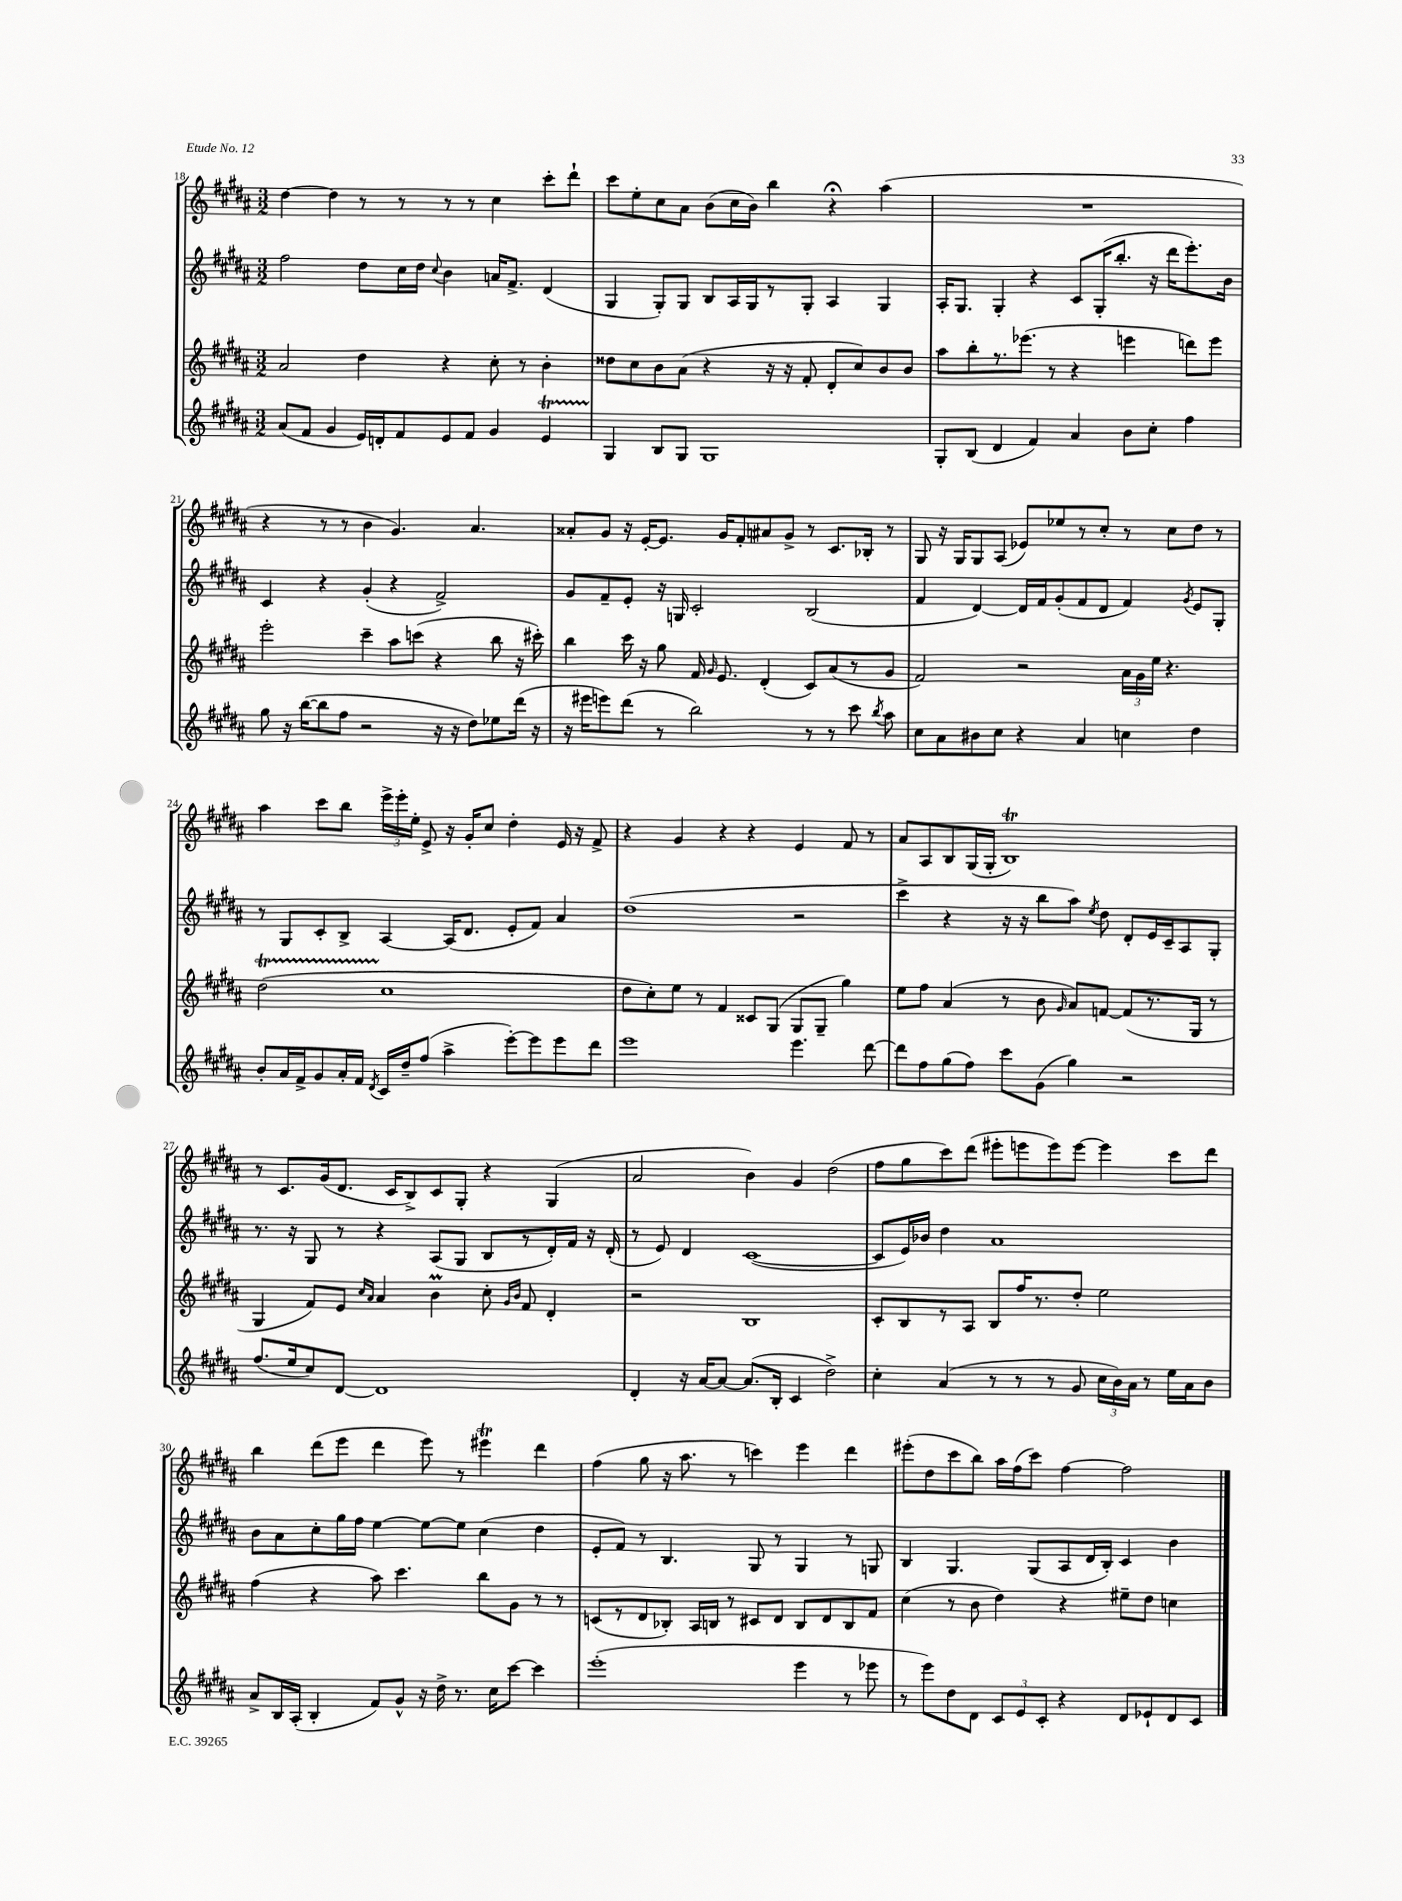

**kern	**kern	**kern	**kern
*staff4	*staff3	*staff2	*staff1
*clefG2	*clefG2	*clefG2	*clefG2
*k[f#c#g#d#a#]	*k[f#c#g#d#a#]	*k[f#c#g#d#a#]	*k[f#c#g#d#a#]
*M3/2	*M3/2	*M3/2	*M3/2
(8a#/L	2a#/	2ff#\	[4dd#\
8f#/J	.	.	.
4g#/	.	.	4dd#\]
16e/LL)	4dd#\	8dd#\L	8r
16d'/J	.	.	.
8f#/	.	16cc#\L	8r
.	.	16dd#\JJ	.
.	.	8qqcc#/	.
8e/	4r	4b\	8r
8f#/J	.	.	8r
4g#/	8cc#'\	16a/LK	4cc#\
.	.	8.f#^/J	.
.	8r	.	.
4e/	4b'\	(4d#/	8ccc#'\L
.	.	.	8ddd#`\J
=	=	=	=
4G#/	8dd##\L	4G#/	8ccc#\L
.	8cc#\	.	8ee'\
8B/L	8b\	8G#'/L)	8cc#\
8G#/J	(8a#\J	8G#/J	8a#\J
1G#	4r	8B/L	(8b\L
.	.	16A#/L	16cc#\L
.	.	16G#/J	16b\JJ)
.	16r	8r	4bb\
.	16r	.	.
.	8f#'/	8G#'/J	.
.	8d#'/L	4A#/	4r;
.	8cc#/)	.	.
.	8b/	4G#/	(4aa#\
.	8b/J	.	.
=	=	=	=
8G#'/L	8aa#\L	16A#'/LK	1.r
.	.	8.G#/J	.
(8B/J	8bb'\	.	.
4d#/	8.r	4G#'/	.
.	(8.eee-\J	.	.
4f#/)	.	4r	.
.	8r	.	.
4a#/	4r	8c#/L	.
.	.	(16G#'/K	.
.	.	8.bb'/J	.
8b\L	4eee\	.	.
8cc#'\J	.	16r	.
.	.	16ddd#\LK	.
4ff#\	8ddd\L)	8.eee'\)	.
.	8eee\J	.	.
.	.	16b\Jk	.
=	=	=	=
8gg#\	2eee'\	4c#/	4r
16r	.	.	.
([16bb\LK	.	.	.
8bb\]	.	4r	8r
8ff#\J	.	.	8r
2r	4ccc#~\	(4g#'/	4b\
.	8aa#\L	4r	4.g#/)
.	(8ccc\J	.	.
16r	4r	2f#^/)	.
16r	.	.	.
8dd#\L)	.	.	4.a#/
8ee-\	8bb\	.	.
(16ddd#\Jk	16r	.	.
16r	16ccc#'\)	.	.
=	=	=	=
16r	4bb\	8g#/L	8a##'/L
16eee#\LK	.	.	.
8eee\)	.	8f#~/	8g#/J
(8ddd#\J	16ccc#\	8e'/J	16r
.	16r	.	[16e'/LK
8r	8gg#\	16r	8.e/]J
.	.	16G/	.
2bb\)	16f#/	2c#'/	.
.	16qqg#/	.	.
.	8.e/	.	16g#/LK
.	.	.	8f#'/
.	(4d#'/	.	8a#/
.	.	.	8g#^/J
8r	8c#/L)	(2B/	8r
8r	(8a#/	.	8.c#/L
8ccc#\	8r	.	.
.	.	.	16B-'/Jk
8qbb/	.	.	.
8aa#\	8g#/J	.	8r
=	=	=	=
8cc#\L	2f#/)	4f#/	8G#/
8a#\	.	.	16r
.	.	.	16G#/LK
8b#\	.	[4d#/)	8G#/
8cc#\J	.	.	(8A#/J
4r	2r	16d#/]LL	8e-/L)
.	.	16f#/J	.
.	.	(8g#'/	8ee-/
4a#/	.	8f#/	8r
.	.	8d#/J	8cc#'/J
4cc\	24a#\LL	4f#/)	8r
.	24g#\	.	.
.	24ee\JJ	.	.
.	4.r	.	8cc#\L
.	.	8qg#/	.
4dd#\	.	8e/L	8dd#\J
.	.	8G#'/J	8r
=	=	=	=
8b'/L	(2dd#\	8r	4aa#\
16a#/L	.	8G#/L	.
16f#^/J	.	.	.
8g#/	.	8c#'/	8ccc#\L
16a#'/L	.	8B^/J	8bb\J
16f#/JJ	.	.	.
8qd#/	.	.	.
16c#/LL	1cc#	[4A#/	24eee^\LL
.	.	.	24eee'\
16dd#~/J	.	.	.
.	.	.	24ee'\JJ
(8ff#/J	.	.	8e^/
4aa#^\	.	(16A#/]LK	16r
.	.	8.d#/J	16g#'/LK
.	.	.	8cc#/J
[8eee'\L)	.	8e'/L	4dd#'\
8eee\]	.	8f#/J)	.
8eee\	.	4a#/	16e/
.	.	.	16r
8ddd#\J	.	.	8f#^/
=	=	=	=
1eee	8dd#\L	(1dd#	4r
.	8cc#'\)	.	.
.	8ee\J	.	4g#/
.	8r	.	.
.	4f#/	.	4r
.	8c##/L	.	4r
.	(8G#/J	.	.
4.eee\	8G#/L	2r	4e/
.	8G#~/J	.	.
.	4gg#\)	.	8f#/
[8ddd#\	.	.	8r
=	=	=	=
8ddd#\]L	8ee\L	4ccc#^\	8a#/L
8ff#\	8ff#\J	.	8A#/
(8gg#\	(4a#/	4r	8B/
8ff#\J)	.	.	(16G#/L
.	.	.	16G#'/JJ
8ccc#\L	8r	16r	1B)
.	.	16r	.
(8g#\J	8b\	8bb\L	.
.	16qqg#/	.	.
4gg#\)	8a#/L)	8aa#\J)	.
.	.	8qee/	.
.	[8f/J	8dd#\	.
2r	(8f/]L	8d#'/L	.
.	8.r	16e/L	.
.	.	16c#~/J	.
.	.	8A#/	.
.	16G#/Jk	.	.
.	8r	8G#'/J	.
=	=	=	=
(8.ff#/L	4G#/	8.r	8r
.	.	.	8.c#/L
16ee/k	.	16r	.
8cc#/)	8f#/L)	8G#/	.
.	.	.	(16g#/k
[8d#/J	8e/J	8r	8.d#/J
.	16qqcc#/LL	.	.
.	16qqa#/JJ	.	.
1d#]	4a#/	4r	.
.	.	.	16c#/LK
.	.	.	8B^/)
.	4b\	(8A#/L	8c#/
.	.	8G#/J	8G#'/J
.	8cc#'\	8B/L	4r
.	16qqg#/LL	.	.
.	16qqb/JJ	.	.
.	8f#/	8r	.
.	4d#'/	16d#'/L)	(4G#/
.	.	16f#/JJ	.
.	.	16r	.
.	.	(16d#'/	.
=	=	=	=
4d#'/	2r	8r	2a#/
.	.	8e/)	.
16r	.	4d#/	.
[16a#/LK	.	.	.
8a#/_J	.	.	.
(8.a#/]L	1B	([1c#	4b\)
16B'/Jk	.	.	.
4c#/	.	.	4g#/
2dd#^\)	.	.	(2dd#\
=	=	=	=
4cc#'\	8c#'/L	8c#/]L	8ff#\L
.	8B/	16e/L)	8gg#\
.	.	16b-/JJ	.
(4a#/	8r	4dd#\	8ccc#\)
.	8A#/J	.	(8ddd#\J
8r	8B/L	1a#	8eee#'\L
8r	16ff#/K	.	8eee\
.	8.r	.	.
8r	.	.	8eee\)
8g#/	8dd#'/J	.	[8eee\J
24cc#\LL	2ee\	.	4eee\]
24b\)	.	.	.
24a#\JJ	.	.	.
8r	.	.	.
16ee\LL	.	.	8ccc#\L
16a#\J	.	.	.
8b\J	.	.	8ddd#\J
=	=	=	=
8a#^/L	(4ff#\	8b\L	4bb\
16B/L	.	8a#\	.
(16A#'/JJ	.	.	.
4B'/	4r	8cc#'\	(8ddd#\L
.	.	16gg#\L	8eee\J
.	.	16ff#\JJ	.
8f#/L)	8aa#\)	[4ee\	4ddd#\
8g#^^/J	4.ccc#\	.	.
16r	.	8ee\_L	8eee\)
16dd#^\	.	.	.
8.r	.	8ee\]J	8r
.	8bb\L	(4cc#\	4eee#\
16cc#\LK	.	.	.
[8ccc#\J	8g#\J	.	.
4ccc#\]	8r	4dd#\	4ddd#\
.	8r	.	.
=	=	=	=
(1eee'	(8c/L	8e'/L	(4ff#\
.	8r	8f#/J)	.
.	8d#/	8r	8gg#\
.	8B-'/J)	4.B/	16r
.	.	.	8.aa#\
.	16A#/LL	.	.
.	16B/JJ	.	.
.	8r	.	8r
.	8c#/L	8G#/	4ccc\)
.	8d#/J	8r	.
4eee\	8B/L	4G#/	4eee\
.	8d#/	.	.
8r	8B/	8r	4ddd#\
8eee-\	8f#/J	8G/	.
=	=	=	=
8r	(4cc#\	4B/	(8eee#'\L
8eee\L)	.	.	8dd#\
8dd#\	8r	4.G#/	8ccc#\
8d#\J	8b\	.	8bb\J)
12c#/L	4dd#\)	.	16aa#\LL
.	.	.	(16ff#\J
12e/	.	.	.
.	.	(8G#/L	8ccc#\J)
12c#'/J	.	.	.
4r	4r	8A#/	[4ff#\
.	.	16d#/L	.
.	.	16B'/JJ)	.
8d#/L	8ee#~\L	4c#/	2ff#\]
8e-`/	8dd#\J	.	.
8d#/	4cc\	4b\	.
8c#/J	.	.	.
==	==	==	==
*-	*-	*-	*-
